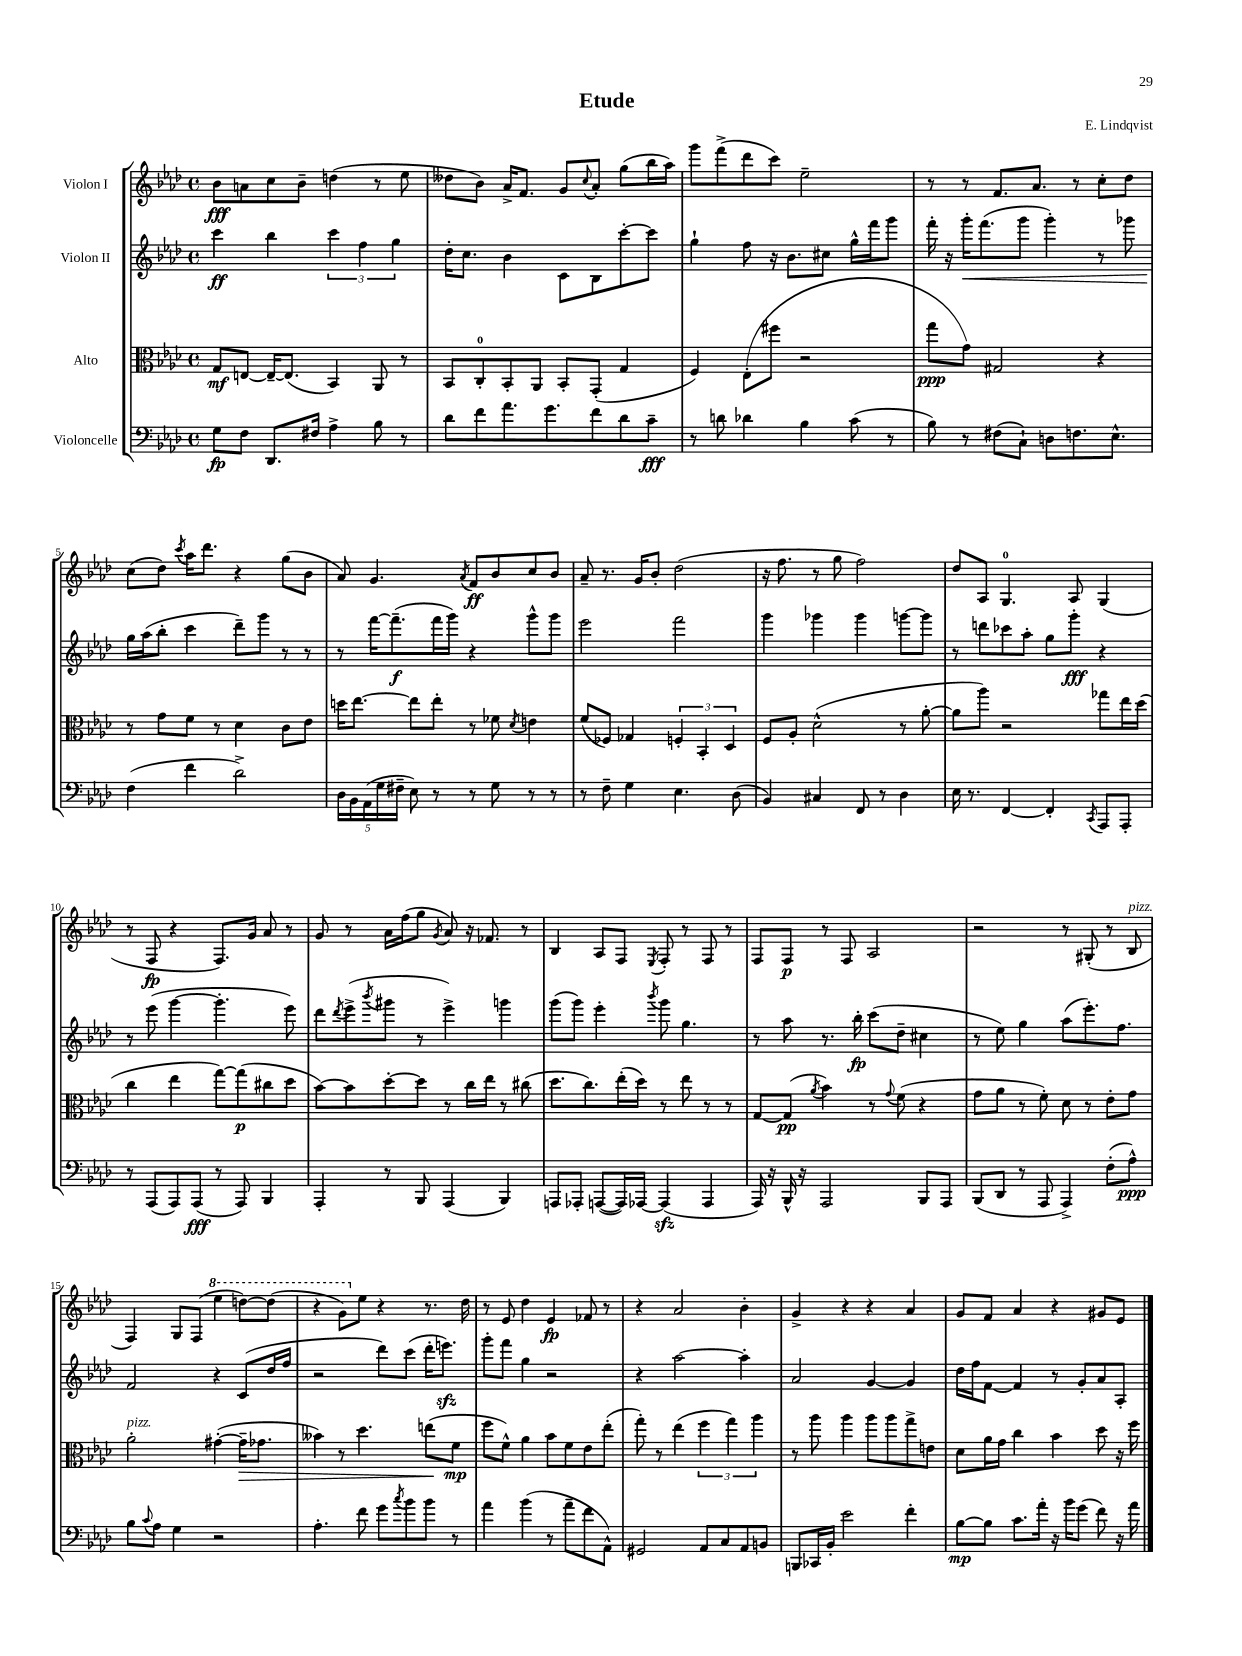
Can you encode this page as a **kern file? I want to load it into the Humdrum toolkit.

**kern	**dynam	**kern	**dynam	**kern	**dynam	**kern	**dynam
*part4	*part4	*part3	*part3	*part2	*part2	*part1	*part1
*staff4	*staff4	*staff3	*staff3	*staff2	*staff2	*staff1	*staff1
*I"Violoncelle	*	*I"Alto	*	*I"Violon II	*	*I"Violon I	*
*clefF4	*	*clefC3	*	*clefG2	*	*clefG2	*
*k[b-e-a-d-]	*	*k[b-e-a-d-]	*	*k[b-e-a-d-]	*	*k[b-e-a-d-]	*
*M4/4	*	*M4/4	*	*M4/4	*	*M4/4	*
*met(c)	*	*met(c)	*	*met(c)	*	*met(c)	*
=1	=1	=1	=1	=1	=1	=1	=1
8G\L	fp	8G/L	mf	4ccc\	ff	8b-\L	fff
8F\J	.	[8En/J	.	.	.	8an\	.
8.DD-/L	.	16E~/KL_	.	4bb-\	.	8cc\	.
.	.	(8.E/J]	.	.	.	.	.
.	.	.	.	.	.	8b-~\J	.
16F#X/Jk	.	.	.	.	.	.	.
4A-^\	.	4BB-/)	.	6ccc\	.	(4ddn\	.
.	.	.	.	6ff\	.	.	.
8B-\	.	8AA-/	.	.	.	8r	.
.	.	.	.	6gg\	.	.	.
8r	.	8r	.	.	.	8ee-\	.
=2	=2	=2	=2	=2	=2	=2	=2
8d-\L	.	8BB-/L	.	16dd-'\KL	.	8dd--X\L	.
.	.	.	.	8.cc\J	.	.	.
8f\	.	8C'/	.	.	.	8b-\J)	.
8.a-\	.	8BB-'/	.	4b-\	.	16a-^/KL	.
.	.	.	.	.	.	8.f/J	.
.	.	8AA-/J	.	.	.	.	.
8.g\	.	.	.	.	.	.	.
.	.	8BB-'/L	.	8c\L	.	8g/L	.
.	.	.	.	.	.	8qqcc/	.
8f\	.	(8GG'/J	.	8B-\	.	8a-'/J	.
8d-\	.	4G/	.	[8ccc'\	.	(8gg\L	.
8c~\J	fff	.	.	8ccc\J]	.	16bb-\L	.
.	.	.	.	.	.	16aa-\JJ)	.
=3	=3	=3	=3	=3	=3	=3	=3
8r	.	4F/)	.	4gg`\	.	8ggg\L	.
8dn\	.	.	.	.	.	(8fff^\	.
4d-X\	.	(8E-'\L	.	8ff\	.	8ddd-\	.
.	.	8ff#X\J	.	16r	.	8ccc\J)	.
.	.	.	.	8.b-\L	.	.	.
4B-\	.	2r	.	.	.	2ee-~\	.
.	.	.	.	8cc#X\J	.	.	.
(8c\	.	.	.	16gg^^\LL	.	.	.
.	.	.	.	16fff\J	.	.	.
8r	.	.	.	8ggg\J	.	.	.
=4	=4	=4	=4	=4	=4	=4	=4
8B-\)	.	8gg\L	ppp	16fff'\	.	8r	.
.	.	.	.	16r	.	.	.
!	!	!	!	!	!LO:HP:b	!	!
8r	.	8g\J)	.	16ggg'\KL	<	8r	.
.	.	.	.	(8.fff\	.	.	.
(8F#X\L	.	2G#X/	.	.	.	8.f/L	.
8C`\J)	.	.	.	8ggg\J	.	.	.
.	.	.	.	.	.	8.a-/J	.
8Dn\L	.	.	.	4ggg'\)	.	.	.
8.Fn\	.	.	.	.	.	8r	.
.	.	4r	.	8r	.	8cc'\L	.
8.E-^^\J	.	.	.	.	.	.	.
.	.	.	.	8ggg-X\	.	8dd-\J	.
!!LO:LB:g=z
=5	=5	=5	=5	=5	=5	=5	=5
(4F\	.	8r	.	16gg\LL	.	(8cc\L	.
.	.	.	.	(16aa-\J	[	.	.
.	.	8g\L	.	8bb-'\J	.	8dd-\J)	.
.	.	.	.	.	.	8qccc/	.
4f\	.	8f\J	.	4ccc\	.	16aa-\KL	.
.	.	.	.	.	.	8.ddd-\J	.
.	.	8r	.	.	.	.	.
2d-^\)	.	4d-\	.	8ddd-~\L)	.	4r	.
.	.	.	.	8ggg\J	.	.	.
.	.	8c\L	.	8r	.	(8gg\L	.
.	.	8e-\J	.	8r	.	8b-\J	.
=6	=6	=6	=6	=6	=6	=6	=6
20D-\LL	.	16ddn\KL	.	8r	.	8a-/)	.
20BB-\	.	.	.	.	.	.	.
.	.	[8.ee-\J	.	.	.	.	.
(20AA-\	.	.	.	.	.	.	.
.	.	.	.	[16fff\KL	.	4.g/	.
20G\	.	.	.	.	.	.	.
.	.	.	.	(8.fff~\]	f	.	.
20F#X~\JJ	.	.	.	.	.	.	.
8E-\)	.	8ee-\L]	.	.	.	.	.
8r	.	8ee-'\J	.	16fff\L	.	.	.
.	.	.	.	16ggg\JJ)	.	.	.
.	.	.	.	.	.	8qa-/	.
8r	.	8r	.	4r	.	8f/L	ff
8G\	.	8f-X\	.	.	.	8b-/	.
.	.	8qd-/	.	.	.	.	.
8r	.	4en\	.	8ggg^^\L	.	8cc/	.
8r	.	.	.	8ggg\J	.	8b-/J	.
=7	=7	=7	=7	=7	=7	=7	=7
8r	.	(8f/L	.	2eee-\	.	8a-~/	.
8F~\	.	8F-X/J)	.	.	.	8.r	.
4G\	.	4G-X/	.	.	.	.	.
.	.	.	.	.	.	16g/KL	.
.	.	.	.	.	.	8b-'/J	.
4.E-\	.	6Fn'/	.	2fff\	.	(2dd-\	.
.	.	6BB-'/	.	.	.	.	.
.	.	6D-/	.	.	.	.	.
(8D-\	.	.	.	.	.	.	.
=8	=8	=8	=8	=8	=8	=8	=8
4BB-/)	.	8F/L	.	4ggg\	.	16r	.
.	.	.	.	.	.	8.ff\	.
.	.	8A-'/J	.	.	.	.	.
4C#X/	.	(2d-^^\	.	4ggg-X\	.	8r	.
.	.	.	.	.	.	8gg\	.
8FF/	.	.	.	4ggg-\	.	2ff\)	.
8r	.	.	.	.	.	.	.
4D-\	.	8r	.	[8gggn\L	.	.	.
.	.	[8a-'\	.	8ggg\J]	.	.	.
=9	=9	=9	=9	=9	=9	=9	=9
16E-\	.	8a-\L]	.	8r	.	8dd-/L	.
8.r	.	.	.	.	.	.	.
.	.	8aa-\J)	.	8dddn\L	.	8A-/J	.
[4FF/	.	2r	.	8ccc-X\	.	4.G/	.
.	.	.	.	8aa-'\J	.	.	.
4FF'/]	.	.	.	8gg\L	.	.	.
.	.	.	.	8ggg'\J	fff	8A-/	.
8qCC/	.	.	.	.	.	.	.
8AAA-/L	.	8gg-X\L	.	4r	.	(4G/	.
8AAA-'/J	.	16ee-\L	.	.	.	.	.
.	.	(16dd-\JJ	.	.	.	.	.
!!LO:LB:g=z
=10	=10	=10	=10	=10	=10	=10	=10
8r	.	4cc\	.	8r	.	8r	.
(8AAA-/L	.	.	.	(8eee-\	.	8F/	fp
8AAA-/)	.	4ee-\	.	[4ggg\	.	4r	.
(8AAA-/J	fff	.	.	.	.	.	.
8r	.	[8gg\L)	.	4.ggg'\]	.	8.F/L)	.
8AAA-/)	.	(8gg\]	p	.	.	.	.
.	.	.	.	.	.	16g/Jk	.
4BBB-/	.	8cc#X\	.	.	.	8a-/	.
.	.	8dd-\J	.	8eee-\)	.	8r	.
=11	=11	=11	=11	=11	=11	=11	=11
4AAA-'/	.	[8b-\L)	.	8ddd-\L	.	8g/	.
.	.	.	.	8qddd-/	.	.	.
.	.	8b-\]	.	(8eee-^\	.	8r	.
.	.	.	.	8qbbb-/	.	.	.
8r	.	[8dd-'\	.	8ggg#X\J	.	16a-\LL	.
.	.	.	.	.	.	(16ff\J	.
8BBB-/	.	8dd-\J]	.	8r	.	8gg\J	.
.	.	.	.	.	.	8qg/	.
(4AAA-/	.	8r	.	4eee-^\)	.	8a-/)	.
.	.	16cc\LL	.	.	.	16r	.
.	.	16ee-\JJ	.	.	.	8.f-X/	.
4BBB-/)	.	8r	.	4gggn\	.	.	.
.	.	(8cc#X\	.	.	.	8r	.
=12	=12	=12	=12	=12	=12	=12	=12
8AAAn/L	.	8.dd-\L	.	(8ggg\L	.	4B-/	.
8AAA-X'/J	.	.	.	8ggg\J)	.	.	.
.	.	8.cc\)	.	.	.	.	.
([8AAAn/L	.	.	.	4eee-'\	.	8A-/L	.
16AAA/L])	.	(16ee-'\L	.	.	.	8F/J	.
[16AAA-X/JJ	.	16dd-\JJ)	.	.	.	.	.
.	.	.	.	8qbbb-/	.	8qE-/	.
(4AAA-zz/]	.	8r	.	8ggg\	.	8F'/	.
.	.	8ee-\	.	4.gg\	.	8r	.
4AAA-/	.	8r	.	.	.	8F/	.
.	.	8r	.	.	.	8r	.
=13	=13	=13	=13	=13	=13	=13	=13
16AAA-/)	.	[8G/L	.	8r	.	8F/L	.
16r	.	.	.	.	.	.	.
16BBB-^^/	.	(8G/J]	pp	8aa-\	.	8F/J	p
16r	.	.	.	.	.	.	.
.	.	8qa-/	.	.	.	.	.
2AAA-/	.	4b-\)	.	8.r	.	8r	.
.	.	.	.	.	.	8F/	.
.	.	.	.	16bb-'\	fp	.	.
.	.	8r	.	(8ccc\L	.	2A-/	.
.	.	8qqg/	.	.	.	.	.
.	.	(8f\	.	8dd-~\J	.	.	.
8BBB-/L	.	4r	.	4cc#X\	.	.	.
8AAA-/J	.	.	.	.	.	.	.
=14	=14	=14	=14	=14	=14	=14	=14
(8BBB-/L	.	8g\L	.	8r	.	2r	.
8DD-/J	.	8a-\J	.	8ee-\)	.	.	.
8r	.	8r	.	4gg\	.	.	.
8AAA-/	.	8f'\)	.	.	.	.	.
4AAA-^/)	.	8d-\	.	(8aa-\L	.	8r	.
.	.	8r	.	8.eee-'\)	.	(8G#X'/	.
(8F'\L	.	8e-'\L	.	.	.	8r	.
.	.	.	.	8.ff\J	.	.	.
!	!	!	!	!	!	!LO:TX:a:i:t=pizz.	!
8A-^^\J)	ppp	8g\J	.	.	.	8B-/	.
!!LO:LB:g=z
=15	=15	=15	=15	=15	=15	=15	=15
!	!	!LO:TX:a:i:t=pizz.	!	!	!	!	!
8B-\L	.	2a-'\	.	2f/	.	4F/)	.
8qqc/	.	.	.	.	.	.	.
8A-\J	.	.	.	.	.	.	.
4G\	.	.	.	.	.	8G/L	.
.	.	.	.	.	.	(8F/J	.
*	*	*	*	*	*	*8va	*
2r	.	([4g#X'\	.	4r	.	4eee-\	.
!	!	!	!LO:HP:b	!	!	!	!
.	.	16g#~\KL]	>	(8c/L	.	[8dddn\L)	.
.	.	8.g-X\J	.	.	.	.	.
.	.	.	.	16dd-/L	.	(8ddd\J]	.
.	.	.	.	16ff/JJ	.	.	.
=16	=16	=16	=16	=16	=16	=16	=16
4.A-'\	.	4b--X\)	.	2r	.	4r	.
.	.	8r	.	.	.	8gg\L)	.
*	*	*	*	*	*	*X8va	*
8f\	.	4.dd-\	.	.	.	8ee-\J	.
8g\L	.	.	.	8ddd-\L)	.	4r	.
8qcc/	.	.	.	.	.	.	.
8b-\	.	.	.	(8ccc\J	.	.	.
8b-\J	.	(8een\L	.	16ddd-'\KL	.	8.r	.
.	.	.	.	8.eeenzz\J)	.	.	.
8r	.	8f\J	] mp	.	.	.	.
.	.	.	.	.	.	16dd-\	.
=17	=17	=17	=17	=17	=17	=17	=17
4a-\	.	8ff\L	.	8ggg'\L	.	8r	.
.	.	8f^^\J)	.	8fff\J	.	8e-/	.
(4b-\	.	4a-\	.	4gg\	.	4dd-\	.
8r	.	8b-\L	.	2r	.	4e-/	fp
8a-~\L	.	8f\	.	.	.	.	.
8f\	.	8e-\	.	.	.	8f-X/	.
8AA-^^\J)	.	(8ee-'\J	.	.	.	8r	.
=18	=18	=18	=18	=18	=18	=18	=18
2GG#X/	.	8gg'\)	.	4r	.	4r	.
.	.	8r	.	.	.	.	.
.	.	(4ee-\	.	[2aa-\	.	2a-/	.
8AA-/L	.	6ff\	.	.	.	.	.
8C/	.	.	.	.	.	.	.
.	.	6gg\)	.	.	.	.	.
8AA-/	.	.	.	4aa-'\]	.	4b-'\	.
.	.	6aa-\	.	.	.	.	.
8BBn/J	.	.	.	.	.	.	.
=19	=19	=19	=19	=19	=19	=19	=19
8BBBn/L	.	8r	.	2a-/	.	4g^/	.
16CC-X/L	.	8aa-\	.	.	.	.	.
16BB-'/JJ	.	.	.	.	.	.	.
2e-\	.	4aa-\	.	.	.	4r	.
.	.	8aa-\L	.	[4g/	.	4r	.
.	.	8aa-\	.	.	.	.	.
4f'\	.	8gg^\	.	4g/]	.	4a-/	.
.	.	8en\J	.	.	.	.	.
=20	=20	=20	=20	=20	=20	=20	=20
[8B-\L	mp	8d-\L	.	16dd-\LL	.	8g/L	.
.	.	.	.	16ff\J	.	.	.
8B-\J]	.	16a-\L	.	[8f\J	.	8f/J	.
.	.	16g\JJ	.	.	.	.	.
8.c\L	.	4cc\	.	4f/]	.	4a-/	.
16a-'\Jk	.	.	.	.	.	.	.
16r	.	4b-\	.	8r	.	4r	.
16b-\KL	.	.	.	.	.	.	.
(8g\J	.	.	.	8g'/L	.	.	.
8f\)	.	8dd-\	.	8a-/	.	8g#X/L	.
16r	.	16r	.	8A-'/J	.	8e-/J	.
16a-\	.	16ff\	.	.	.	.	.
==	==	==	==	==	==	==	==
*-	*-	*-	*-	*-	*-	*-	*-
